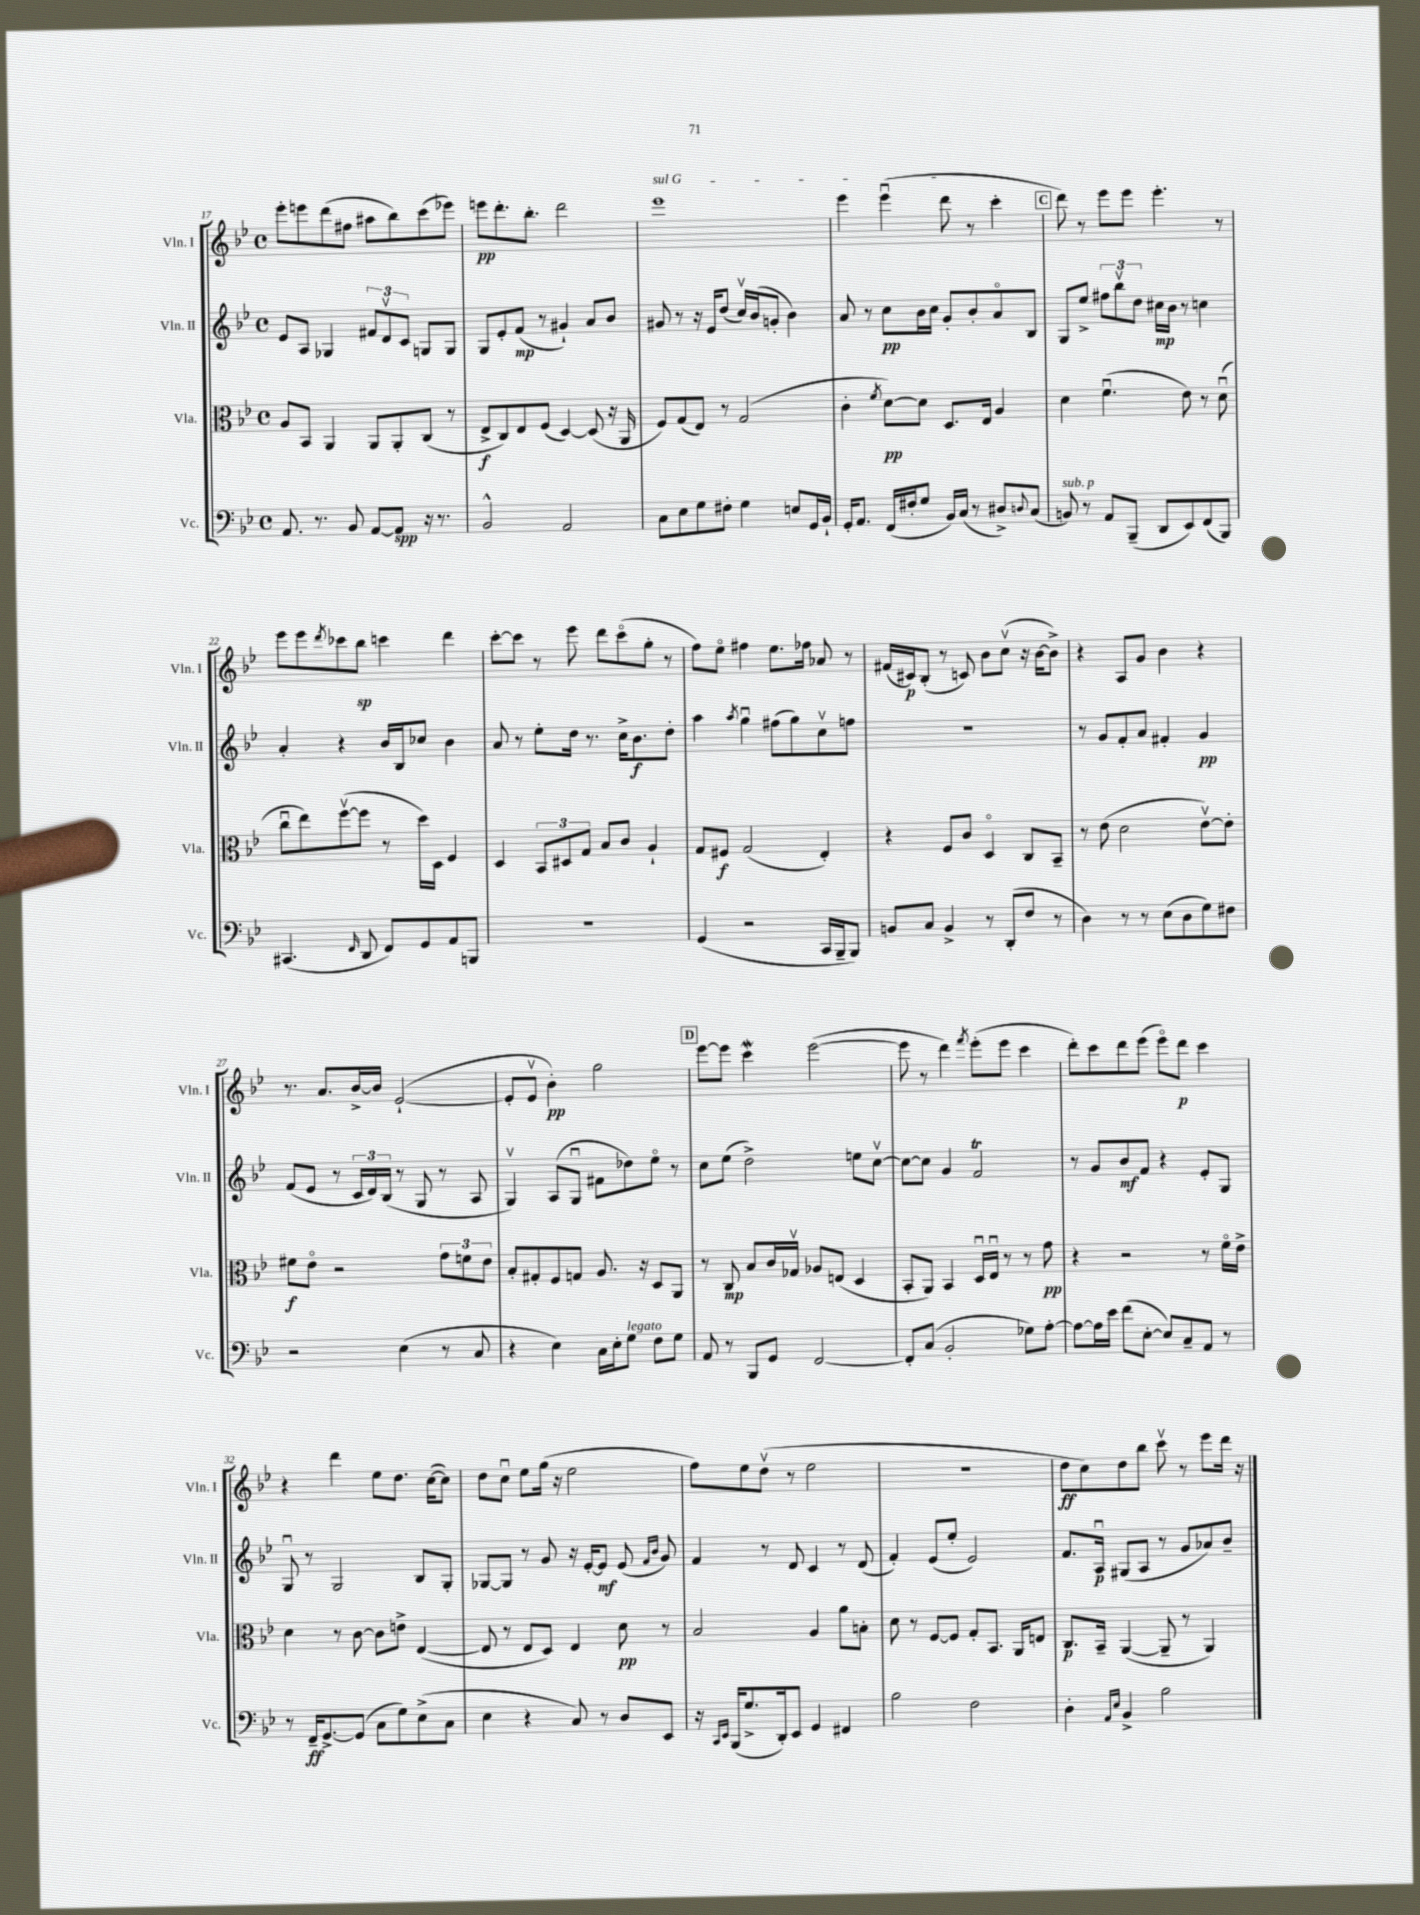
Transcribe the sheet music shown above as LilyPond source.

<<
\new StaffGroup <<
\new Staff = "s0" \with { instrumentName = "Vln. I" shortInstrumentName = "Vln. I" } {
    \clef treble \key bes \major \defaultTimeSignature \time 4/4
    ees'''8-. e'''8 d'''8( fis''8 ais''8 bes''8) c'''8( ees'''8) |
    e'''8\pp d'''8.-. bes''8.-. d'''2 |
    \once \override TextSpanner.bound-details.left.text = \markup { \italic "sul G" } ees'''1\startTextSpan |
    ees'''4 ees'''4\downbow( d'''8\stopTextSpan r8 c'''4-. |
    \mark \markup { \box "C" } d'''8) r8 ees'''8 ees'''8 ees'''4.-. r8 |
    ees'''8 ees'''8 \acciaccatura { d'''8 } ces'''8 bes''8\sp c'''4 d'''4 |
    c'''8~-. c'''8 r8 ees'''8 d'''8 c'''8\flageolet( g''8-. r8 |
    f''8) ees''8\flageolet fis''4 ees''8. fes''16 aes'8 r8 |
    fis'16( cis'16\p) bes8-.( r8 c'8) bes'8 c''8\upbow( r16 bes'16~ bes'8->) |
    r4 a8 g'8 bes'4 r4 |
    r8. a'8. bes'16~-> bes'16 ees'2~-!( |
    ees'8-. ees'8\upbow bes'4-.\pp) g''2 |
    \mark \markup { \box "D" } ees'''8~ ees'''8 c'''4\mordent ees'''2~( |
    ees'''8 r8 d'''4) \acciaccatura { f'''8 } ees'''8-.( ees'''8 c'''4 |
    d'''8-.) c'''8 d'''8 ees'''8( ees'''8\flageolet) d'''8\p c'''4 |
    r4 d'''4 ees''8 d''8. c''16~( c''8) |
    d''8 c''8\downbow ees''8 g''16( r16 ees''2 |
    f''8) ees''8 d''8\upbow( r8 ees''2 |
    R1 |
    d''8\ff c''8) d''8 bes''8 c'''8\upbow r8 ees'''8 d'''16 r16 \bar "|." |
}
\new Staff = "s1" \with { instrumentName = "Vln. II" shortInstrumentName = "Vln. II" } {
    \clef treble \key bes \major \defaultTimeSignature \time 4/4
    ees'8 a8 ges4 \tuplet 3/2 { fis'8 d'8\upbow c'8 } g8 g8 |
    g8 ees'8-. f'8\mp( r8 gis'4-!) a'8 bes'8 |
    gis'8 r8 r16 ees'16 d''8( c''16\upbow) bes'16( g'8-. bes'4) |
    a'8 r8 c''8\pp bes'16 c''16 g'8-. bes'8-. a'8\flageolet bes8 |
    \mark \markup { \box "C" } g8 ees''8-> \tuplet 3/2 { fis''8 bes''8\upbow d''8 } cis''16\mp bes'16 r8 c''4 |
    a'4-. r4 bes'16 bes16 ces''8 bes'4 |
    a'8 r8 ees''8-. d''16 r8. c''16-> bes'8.\f d''8-. |
    a''4 \acciaccatura { a''8 } g''4\downbow fis''8( g''8) c''8\upbow f''8 |
    R1 |
    r8 g'8 f'8-. a'8 fis'4-. g'4\pp |
    f'8( ees'8 r8 \tuplet 3/2 { c'16 d'16) bes16( } r8 g8 r8 a8 |
    g4\upbow) a8( g8\downbow fis'8 des''8) ees''8\flageolet r8 |
    \mark \markup { \box "D" } c''8 ees''8( d''2->) e''8 c''8~\upbow |
    c''8~ c''8 g'4 f'2\trill |
    r8 g'8 bes'8\mf f'8 r4 ees'8-. g8 |
    g8\downbow r8 g2 bes8 g8-. |
    ges8~ ges8 r8 g'8 r16 ees'16~-. ees'8\mf ees'8( \grace { f'16 bes'16 } g'8) |
    f'4 r8 d'8 c'4 r8 d'8( |
    f'4-.) ees'8( ees''8-. ees'2) |
    f'8. a16\downbow\p gis8( a8 r8 g'8 aes'8) bes'8-- \bar "|." |
}
\new Staff = "s2" \with { instrumentName = "Vla." shortInstrumentName = "Vla." } {
    \clef alto \key bes \major \defaultTimeSignature \time 4/4
    a8 bes,8 a,4 a,8 a,8-. c8( r8 |
    ees8->\f c8) ees8 f8( d4~) d8( r16 a,16 |
    f8) g8( ees8) r8 g2( |
    c'4-. \acciaccatura { f'8 } d'8~\pp) d'8 d8. ees16 a4 |
    \mark \markup { \box "C" } d'4 f'4.\downbow( ees'8) r8 d'8\downbow( |
    c''8\downbow ees''8) f''8~\upbow( f''8 r8 d''16) d16 f4 |
    d4 \tuplet 3/2 { bes,8 dis8 g8 } bes8 c'8 a4-! |
    g8 fis8\f g2( ees4-.) |
    r4 f8 c'8 d4\flageolet c8 bes,8-- |
    r8 ees'8( d'2 ees'8~\upbow) ees'8-. |
    fis'8\f ees'8\flageolet r2 \tuplet 3/2 { g'8 f'8 ees'8 } |
    bes8-. gis8-. f8 g8 a8. r16 d8 a,8 |
    \mark \markup { \box "D" } r8 c8\mp bes8 c'16 ges16\upbow aes8 e8( d4 |
    bes,8-. a,8) bes,4 d16\downbow ees16\downbow r8 r8 g'8\pp |
    r4 r2 r8 f'16\flageolet ees'16-> |
    d'4 r8 c'8~ c'8 e'8-> ees4~( |
    ees8 r8 ees8 d8) ees4 d'8\pp r8 |
    bes2 a4 a'8 b8-. |
    d'8 r8 f8~ f8 g8-. bes,8. a,16 e8 |
    c8.\p bes,16-- a,4~( a,8-- r8 a,4) \bar "|." |
}
\new Staff = "s3" \with { instrumentName = "Vc." shortInstrumentName = "Vc." } {
    \clef bass \key bes \major \defaultTimeSignature \time 4/4
    a,8. r8. bes,8 a,8~ a,8\spp r16 r8. |
    bes,2-^ a,2 |
    c8 ees8 g8 fis8-. g4 e8 g,16 bes,16-! |
    g,16-. a,8. f,16( fis16-. g8 bes,16) c16( r8 dis8->) \appoggiatura { d8 } c8( |
    \mark \markup { \box "C" } b,8^\markup { \italic "sub. p" }) r8 a,8 bes,,8--( d,8 ees,8) f,8( bes,,8) |
    cis,4.( \grace { f,16 } d,8 f,8) g,8 a,8 b,,8 |
    R1 |
    g,4( r2 c,16 bes,,16-- bes,,8) |
    b,8 c8 b,4-> r8 d,8-.( f8 r8 |
    d4) r8 r8 ees8( d8 g8) fis8 |
    r2 ees4( r8 c8 |
    r4 ees4) c16 ees16-. g8^\markup { \italic "legato" } f8 g8 |
    \mark \markup { \box "D" } a,8 r8 bes,,8 g,8 f,2~ |
    f,8-. c8( bes,2-. ges8) a8~-. |
    a8~ a16 ees'16 f'8( ees8~-. ees8) c8-- a,8 r8 |
    r8 f,16--\ff g,8.~-> g,8( c8 g8) ees8->( c8 |
    ees4 r4 c8) r8 d8 ees,8 |
    r16 \grace { c,16 ees,16 } bes,,16( g8.-> d,16-.) ees,8 g,4 fis,4 |
    bes2 f2 |
    d4-. \grace { a,16 ees16 } bes,4-> bes2 \bar "|." |
}
>>
>>
\layout { \context { \Score currentBarNumber = #17 } }
